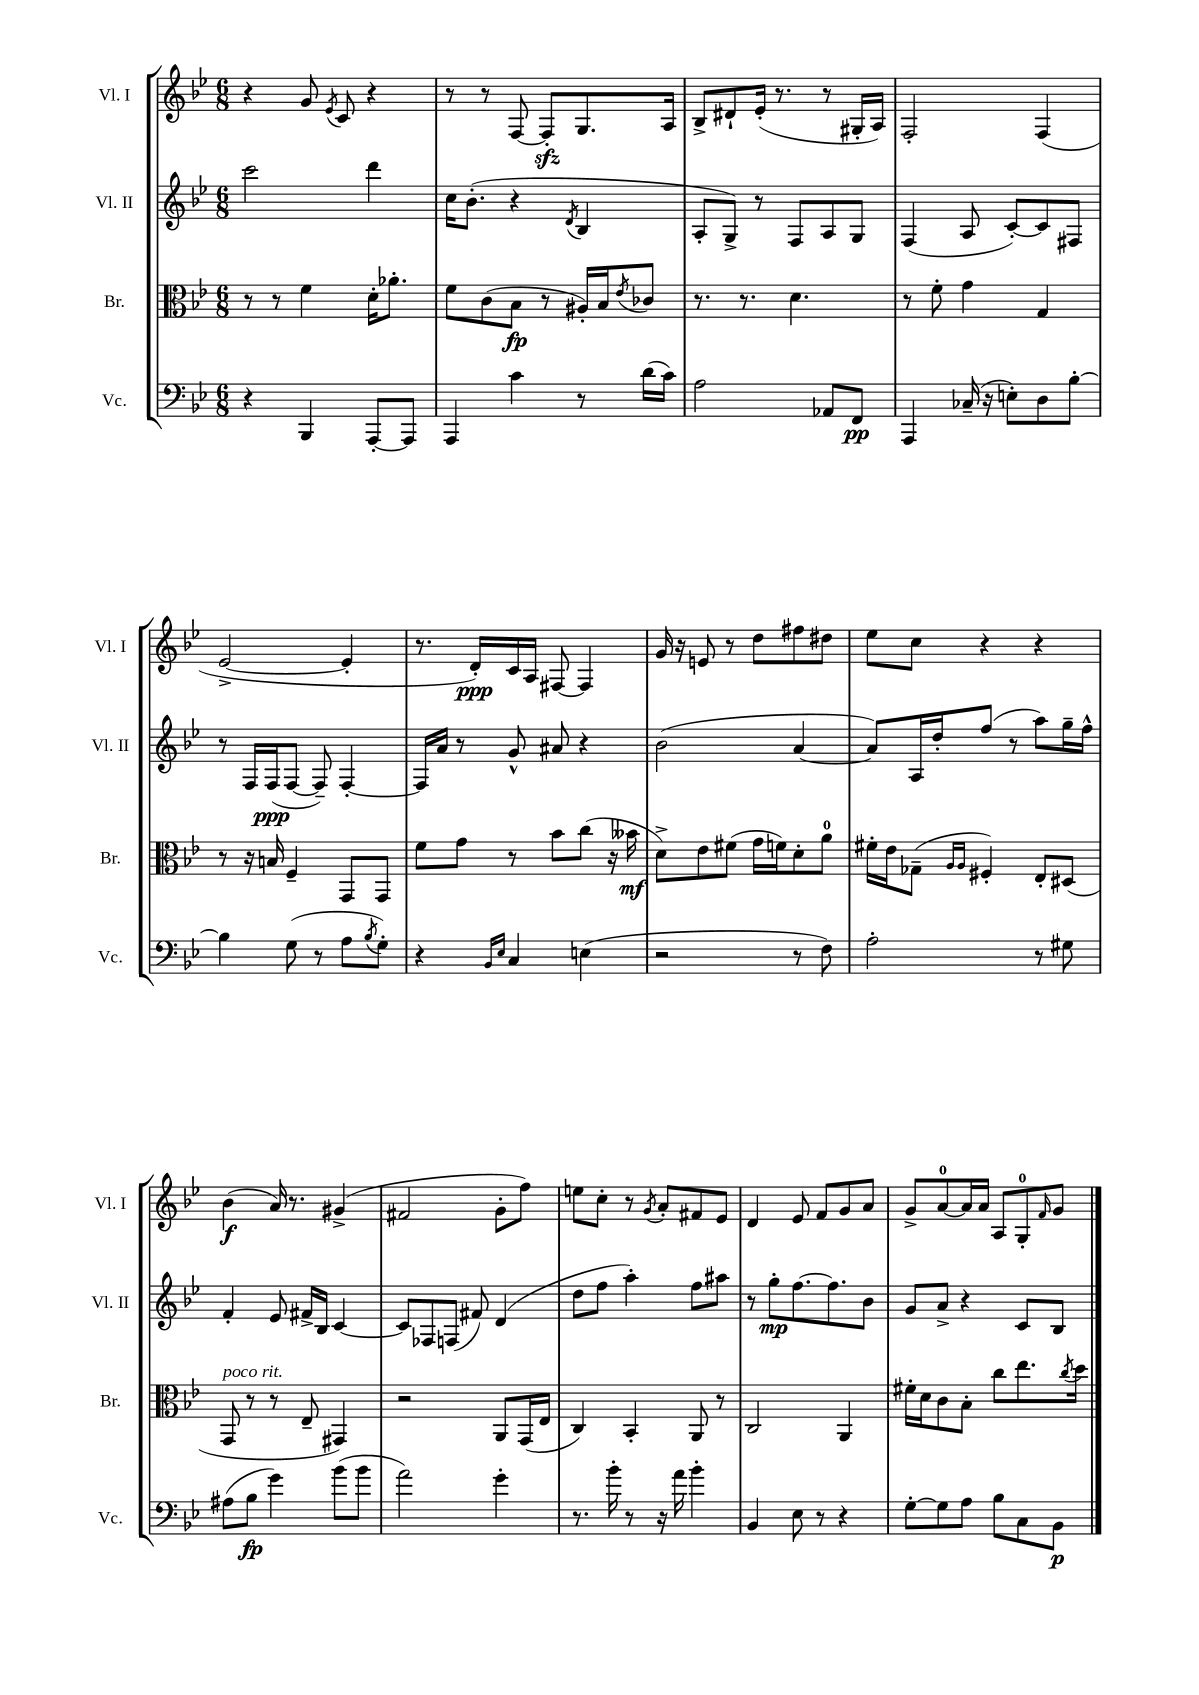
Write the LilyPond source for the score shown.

<<
\new StaffGroup <<
\new Staff = "s0" \with { instrumentName = "Vl. I" shortInstrumentName = "Vl. I" } {
    \clef treble \key bes \major \numericTimeSignature \time 6/8
    r4 g'8 \acciaccatura { ees'8 } c'8 r4 |
    r8 r8 f8~ f8-.\sfz g8. a16 |
    bes8-> dis'8-! ees'16-.( r8. r8 gis16-. a16) |
    f2-. f4( |
    ees'2~-> ees'4-. |
    r8. d'16-.\ppp) c'16 a16 fis8~ fis4 |
    g'16 r16 e'8 r8 d''8 fis''8 dis''8 |
    ees''8 c''8 r4 r4 |
    bes'4\f( a'16) r8. gis'4->( |
    fis'2 g'8-. f''8) |
    e''8 c''8-. r8 \acciaccatura { g'8 } a'8-. fis'8 ees'8 |
    d'4 ees'8 f'8 g'8 a'8 |
    g'8-> a'8-0~ a'16 a'16 a8 g8-0-. \grace { f'16 } g'8 \bar "|." |
}
\new Staff = "s1" \with { instrumentName = "Vl. II" shortInstrumentName = "Vl. II" } {
    \clef treble \key bes \major \numericTimeSignature \time 6/8
    c'''2 d'''4 |
    c''16 bes'8.-.( r4 \acciaccatura { d'8 } bes4 |
    a8-. g8->) r8 f8 a8 g8 |
    f4( a8 c'8~-.) c'8 fis8 |
    r8 f16 f16\ppp( f8~ f8--) f4~-. |
    f16 a'16 r8 g'8-^ ais'8 r4 |
    bes'2( a'4~ |
    a'8) a16 d''16-. f''8( r8 a''8) g''16-- f''16-^ |
    f'4-. ees'8 fis'16-> bes16 c'4~ |
    c'8 fes8 f8( fis'8) d'4( |
    d''8 f''8 a''4-.) f''8 ais''8 |
    r8 g''8-.\mp f''8.~ f''8. bes'8 |
    g'8 a'8-> r4 c'8 bes8 \bar "|." |
}
\new Staff = "s2" \with { instrumentName = "Br." shortInstrumentName = "Br." } {
    \clef alto \key bes \major \numericTimeSignature \time 6/8
    r8 r8 f'4 d'16-. aes'8.-. |
    f'8 c'8( bes8\fp r8 ais16-.) bes16 \acciaccatura { ees'8 } ces'8 |
    r8. r8. d'4. |
    r8 f'8-. g'4 g4 |
    r8 r16 b16 f4-- g,8 g,8 |
    f'8 g'8 r8 bes'8 c''8( r16 beses'16\mf |
    d'8->) ees'8 fis'8( g'16 f'16) d'8-. a'8-0 |
    fis'16-. ees'16 ges8--( \grace { a16 a16 } fis4-.) ees8-. dis8( |
    g,8^\markup { \italic "poco rit." } r8 r8 ees8-- gis,4) |
    r2 a,8 g,16( ees16 |
    c4) bes,4-. a,8 r8 |
    c2 a,4 |
    fis'16-. d'16 c'8 bes8-. c''8 ees''8. \acciaccatura { c''8 } d''16 \bar "|." |
}
\new Staff = "s3" \with { instrumentName = "Vc." shortInstrumentName = "Vc." } {
    \clef bass \key bes \major \numericTimeSignature \time 6/8
    r4 bes,,4 a,,8~-. a,,8 |
    a,,4 c'4 r8 d'16( c'16) |
    a2 aes,8 f,8\pp |
    a,,4 ces16--( r16 e8-.) d8 bes8~-. |
    bes4 g8( r8 a8 \acciaccatura { bes8 } g8-.) |
    r4 \grace { bes,16 ees16 } c4 e4( |
    r2 r8 f8) |
    a2-. r8 gis8 |
    ais8( bes8\fp g'4) bes'8( bes'8 |
    a'2) g'4-. |
    r8. bes'16-. r8 r16 a'16 bes'4-. |
    bes,4 ees8 r8 r4 |
    g8~-. g8 a8 bes8 c8 bes,8\p \bar "|." |
}
>>
>>
\layout { \context { \Score \remove "Bar_number_engraver" } }
